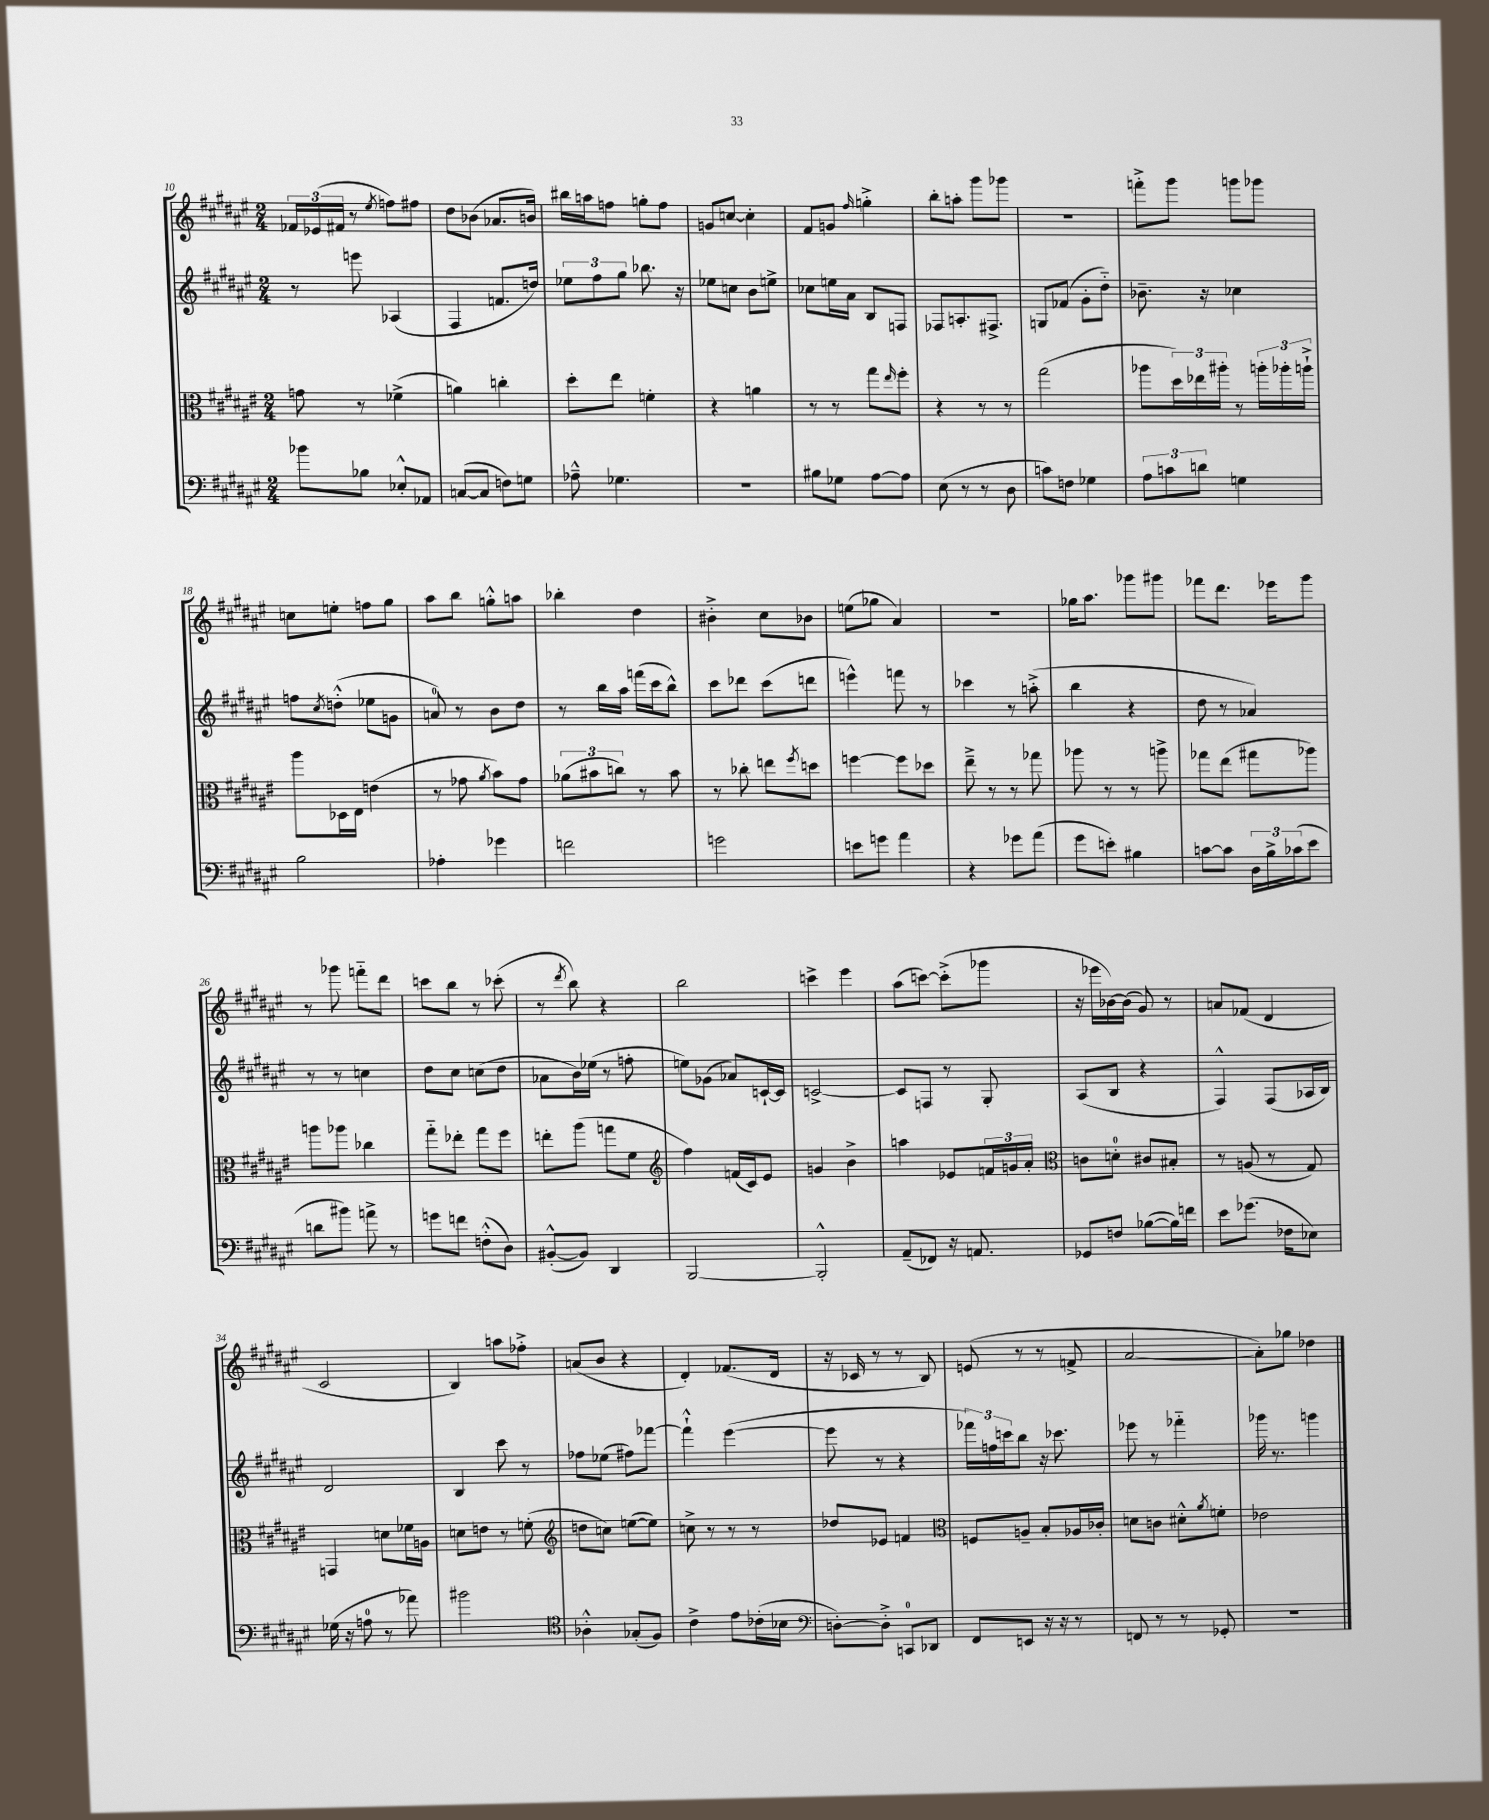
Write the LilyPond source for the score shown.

<<
\new StaffGroup <<
\new Staff = "s0" {
    \clef treble \key fis \major \numericTimeSignature \time 2/4
    \tuplet 3/2 { fes'16 ees'16( fis'16 } r8 \acciaccatura { eis''8 } f''8) fis''8 |
    dis''8 bes'8( aes'8. b'16) |
    bis''16 a''16 f''8 g''8-. f''8 |
    g'8 c''8~ c''4-. |
    fis'8 g'8 \grace { fis''16 } g''4-.-> |
    b''8-. a''8-. gis'''8 ges'''8 |
    r2 |
    f'''8-.-> gis'''8 g'''8 ges'''8 |
    c''8 e''8-. f''8 gis''8 |
    ais''8 b''8 g''8-.-^ a''8 |
    bes''4-. dis''4 |
    bis'4-.-> cis''8 bes'8 |
    e''8( ges''8 ais'4) |
    R2 |
    ges''16 ais''8. ges'''8 gis'''8 |
    fes'''8 dis'''8. ees'''16 gis'''8 |
    r8 ges'''8 f'''8-_ dis'''8 |
    c'''8 b''8 r8 ces'''8-.( |
    r8 \acciaccatura { dis'''8 } b''8) r4 |
    b''2 |
    c'''4-> eis'''4 |
    ais''8( c'''8~) c'''8-.->( ges'''8 |
    r16 ees'''16 bes'16~) bes'16( gis'8) r8 |
    a'8 fes'8( dis'4 |
    cis'2 |
    b4) a''8 fes''8-.-> |
    a'8( b'8 r4 |
    dis'4-.) fes'8.( dis'16 |
    r16 ces'16 r8 r8 b8) |
    e'8( r8 r8 f'8-> |
    ais'2~ |
    ais'8-.) ges''8 des''4 \bar "|." |
}
\new Staff = "s1" {
    \clef treble \key fis \major \numericTimeSignature \time 2/4
    r8 e'''8 aes4( |
    fis4 f'8. d''16) |
    \tuplet 3/2 { ees''8 fis''8 gis''8 } bes''8. r16 |
    ees''8 c''8 b'8 e''8-> |
    ces''8 e''16 ais'16 b8 f8 |
    fes8 a8.-. fis8.-> |
    g8 fes'8( gis'8-. dis''8-_) |
    bes'8.-- r16 ces''4 |
    f''8 \acciaccatura { cis''8 } d''8-.-^( ees''8 g'8 |
    a'8-0) r8 b'8 dis''8 |
    r8 b''16 ais''16 f'''16( cis'''16 b''8-^) |
    cis'''8 des'''8 cis'''8( d'''8 |
    e'''4-^) f'''8 r8 |
    ces'''4 r8 a''8-.->( |
    b''4 r4 |
    dis''8 r8 aes'4) |
    r8 r8 c''4 |
    dis''8 cis''8 c''8( dis''8 |
    aes'8 b'16) ees''16( r8 f''8-. |
    e''8) ges'8( aes'8) c'16~-! c'16 |
    c'2~-> |
    c'8 f8 r8 gis8-. |
    ais8( b8 r4 |
    fis4-^) fis8( aes16 b16) |
    dis'2 |
    b4 cis'''8 r8 |
    fes''8 ees''8( fis''8) fes'''8~ |
    fes'''4-!-^ eis'''4~( |
    eis'''8 r8 r4 |
    \tuplet 3/2 { fes'''16) f''16 c'''16 } b''8 r16 ces'''8. |
    ees'''8 r8 fes'''4-_ |
    ges'''16 r8. g'''4 \bar "|." |
}
\new Staff = "s2" {
    \clef alto \key fis \major \numericTimeSignature \time 2/4
    g'8 r8 fes'4->( |
    a'4) c''4-. |
    dis''8-. eis''8 f'4-. |
    r4 a'4 |
    r8 r8 gis''8 \grace { eis''16 } fis''8-. |
    r4 r8 r8 |
    gis''2( |
    aes''8 \tuplet 3/2 { dis''16) ees''16 ais''16-. } r8 \tuplet 3/2 { a''16-. aes''16-. a''16-!-> } |
    ais''8 des16 eis16 e'4( |
    r8 ges'8 \acciaccatura { ais'8 } b'8) ges'8 |
    \tuplet 3/2 { aes'8( bis'8 c''8) } r8 bis'8 |
    r8 ces''8-. e''8 \acciaccatura { fis''8 } d''8 |
    f''4~ f''8 des''8 |
    eis''8---> r8 r8 ges''8 |
    aes''8 r8 r8 a''8-> |
    ges''8 eis''8( gis''8 aes''8) |
    a''8 aes''8 ces''4 |
    gis''8-_ ees''8-. gis''8 fis''8 |
    e''8-. ais''8( g''8 fis'8 |
    \clef treble fis''4) f'16( cis'16) eis'8 |
    g'4 b'4-> |
    a''4 ees'8 \tuplet 3/2 { f'16 g'16 ais'16-. } |
    \clef alto c'8 d'8-0-. cis'8 bis8-. |
    r8 a8( r8 gis8) |
    g,4 d'8 fes'16 a16 |
    d'8 e'8 r8 f'8-.( |
    \clef treble d''8 c''8) e''8~( e''8) |
    c''8-> r8 r8 r8 |
    des''8 ees'8 f'4 |
    \clef alto f8 a8-- b8-. aes16 ces'16-. |
    d'8 c'8 dis'8-.-^ \acciaccatura { ais'8 } f'8-. |
    ees'2 \bar "|." |
}
\new Staff = "s3" {
    \clef bass \key fis \major \numericTimeSignature \time 2/4
    bes'8 bes8 ees8-.-^ aes,8 |
    c8~( c8 f8) g8 |
    aes8---^ ges4. |
    R2 |
    bis8 ges8 ais8~ ais8 |
    eis8( r8 r8 dis8 |
    c'8) f8 ges4 |
    \tuplet 3/2 { ais8 c'8 d'8 } g4 |
    b2 |
    aes4-. ges'4 |
    f'2 |
    g'2 |
    e'8 g'8 ais'4 |
    r4 ges'8 ais'8( |
    gis'8 e'8-.) bis4 |
    c'8~ c'8 \tuplet 3/2 { dis16 b16-> ces'16( } eis'8 |
    d'8 bis'8) a'8-> r8 |
    g'8 f'8 f8-.-^( dis8) |
    bis,8~-.-^( bis,8) dis,4 |
    b,,2~ |
    b,,2-.-^ |
    ais,8--( fes,8) r16 a,8. |
    ges,8 f8 bes8~( bes16) f'16 |
    eis'8 ges'8.( fes16 ees8) |
    ges16( r16 a8-0 r8 aes'8) |
    bis'2 |
    \clef tenor aes4-.-^ ges8-.( fis8) |
    cis'4-> eis'8 ces'16-.( bes16 |
    \clef bass d8~-.) d8-.-> c,8-0 des,8 |
    fis,8 e,8 r16 r16 r8 |
    f,8 r8 r8 ges,8-. |
    r2 \bar "|." |
}
>>
>>
\layout { \context { \Score currentBarNumber = #10 } }
